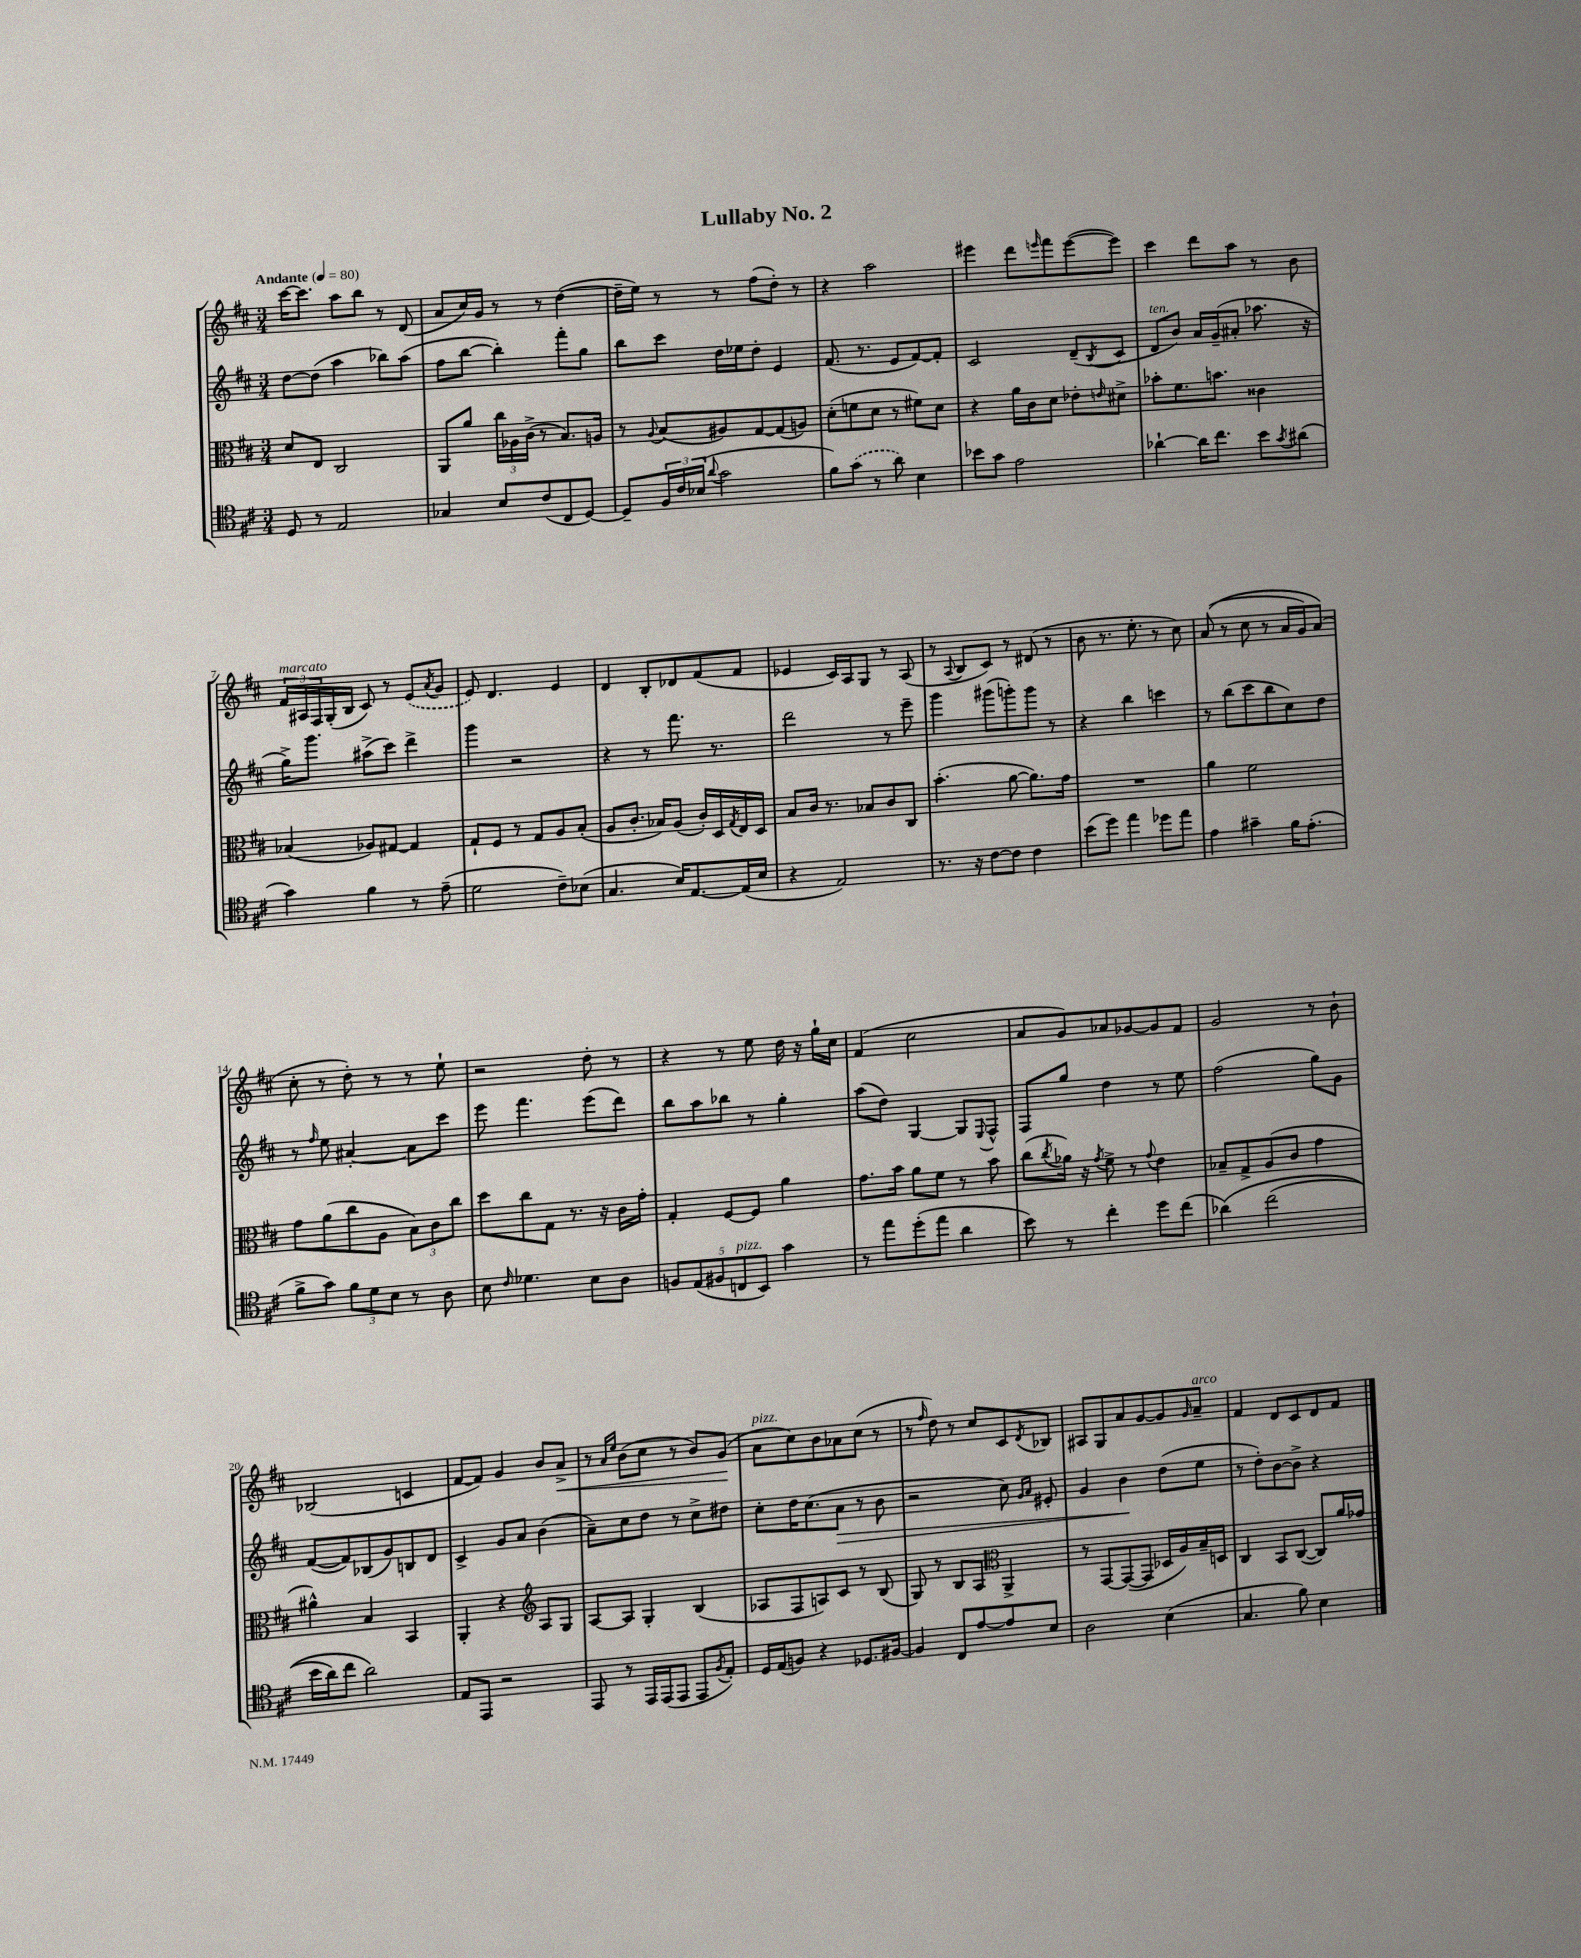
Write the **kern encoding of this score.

**kern	**kern	**kern	**kern
*staff4	*staff3	*staff2	*staff1
*clefC4	*clefC3	*clefG2	*clefG2
*k[f#c#]	*k[f#c#]	*k[f#c#]	*k[f#c#]
*M3/4	*M3/4	*M3/4	*M3/4
*MM80	*MM80	*MM80	*MM80
8D	8d	[8dd	[16ccc#
.	.	.	8.ccc#]
8r	8E	(8dd]	.
2E	2C#	4aa	8aa
.	.	.	8bb
.	.	8bb-)	8r
.	.	(8aa	(8d
=	=	=	=
4G-	8AA	8ff#	8a
.	8a	[8bb	16cc#)
.	.	.	16g
8B	24cc#	4bb'])	8r
.	24A-	.	.
.	(24c#^	.	.
(8c#	8r	.	8r
8C#	8.B)	8fff#'	([4dd
[8D)	.	8gg	.
.	16A	.	.
=	=	=	=
8D~]	8r	8bb	16dd~]
.	.	.	16ee)
.	8qqA	.	.
24F#	(8B	8ccc#	8r
24c#	.	.	.
(24B-	.	.	.
8qqa	.	.	.
2g	8A#)	16dd	8r
.	.	16ee-	.
.	[8G	8dd'	(8ff#
.	(8G]	4e	8dd')
.	8A)	.	8r
=	=	=	=
8f#)	(8d'	(8.f#	4r
(8g	8f	.	.
.	.	8.r	.
8r	8d	.	2aa
8a)	8r	8e	.
4B	8f#)	[8f#)	.
.	8d	8f#']	.
=	=	=	=
8b-	4r	2c#	4eee#
8g	.	.	.
2e	16a	.	8ddd
.	16c#	.	.
.	.	.	16qqeee
.	8d	.	8fff#
.	8e-'	(8d~	([8eee
.	16qqe	8qB	.
.	8d#^	8c#	8eee])
=	=	=	=
[4a-`	8b-'	8d	4ccc#
.	8.f#	8b)	.
16a-]	.	16a	8ddd
8.cc#	8.b	(16g~	.
.	.	8a#'	8aa
8b	4c##	8.aa-	8r
8qg	.	.	.
(8a#	.	.	8b
.	.	16r	.
=	=	=	=
4g)	(4B-	16gg^)	24f#
.	.	.	24A#
.	.	8.ggg	.
.	.	.	24F#
.	.	.	(16G'
.	.	.	16B
4f#	8A-)	(8aa#^	8c#)
.	[8G#	8ccc#)	8r
8r	4G#]	4ddd^	(8e
.	.	.	8qa
(8e~	.	.	8g
=	=	=	=
2d	8G`	4ggg	8e)
.	8F#	.	4.d
.	8r	2r	.
.	8G	.	.
8c#~)	8A	.	4e
(8B-	(8B'	.	.
=	=	=	=
4.G	8A	4r	4d
.	8.c#'	.	.
.	.	8r	8B'
.	16B-)	.	.
16B)	(8A	8.fff#	8d-
[8.E	.	.	.
.	16c#')	.	(8f#
.	16D	8.r	.
.	8qG	.	.
(16E]	16E	.	8f#
16B	16D	.	.
=	=	=	=
4r	8B	2ddd	4e-
.	16c#	.	.
.	8.r	.	.
2E)	.	.	16c#)
.	.	.	16A
.	8B-	.	8G
.	8c#	8r	8r
.	8C#	8eee~	(8A
=	=	=	=
8.r	(4.b'	4ggg	8r
.	.	.	8qqA
.	.	.	8B
16r	.	.	.
[8c#	.	(8ggg#	8c#)
8c#]	[8a	8ggg')	8r
4c#	8.a])	8ggg	(8d#
.	.	8r	8r
.	16g	.	.
=	=	=	=
(8b	2.r	4r	8b
8dd)	.	.	8.r
4ee	.	4bb	.
.	.	.	8.ee'
8dd-	.	4ccc	8r
8ee	.	.	8cc#)
=	=	=	=
4e	4a	8r	&((8a
.	.	(8bb	8r
4g#~	2f#	8ccc#	8cc#
.	.	8bb	8r
16f#	.	8cc#)	16a
(8.e'	.	.	16g)
.	.	8dd	(8a&)
=	=	=	=
8f#^	8g	8r	8cc#'
.	.	16qqff#	.
8g)	(8a	8ee	8r
12f#	8cc#	[4a#'	8dd')
12d	.	.	.
.	8A	.	8r
12B	.	.	.
8r	12B)	8a#]	8r
.	12c#	.	.
8A	.	8ccc#	8ee`
.	12cc#	.	.
=	=	=	=
8B	8dd	8eee	2r
16qqc#	.	.	.
4.d-	8cc#	4.fff#	.
.	8G	.	.
.	8.r	.	.
8B	.	(8eee	8dd'
.	16r	.	.
8A	16c#	8ddd)	8r
.	16g'	.	.
=	=	=	=
10F	4G'	8bb	4r
(10E	.	.	.
.	.	8aa	.
10F#	.	.	.
.	[8F#	8bb-	8r
10C	.	.	.
.	8F#]	8r	8ee
10BB)	.	.	.
4g	4a	4gg'	16dd
.	.	.	16r
.	.	.	16gg`
.	.	.	16cc#
=	=	=	=
8r	8.g	(8aa	(4f#
8ee	.	8dd)	.
.	16b	.	.
(8dd'	8a	[4G	2cc#
8ee	8f#	.	.
4a	8r	8G]	.
.	.	8qqE	.
.	8b	8F#^^	.
=	=	=	=
8b)	(8cc#	8F#	8a
.	8qcc#	.	.
8r	16a-)	8gg	8g)
.	16r	.	.
.	8qg	.	.
4cc#'	8f#^	4dd	8a-
.	8r	.	[8g-
.	8qqg	.	.
8dd	4e	8r	8g-]
(8cc#	.	8ee	8f#
=	=	=	=
&(4a-)	8B-~	(2ff#	2g
.	8G^	.	.
(2cc#	(8A	.	.
.	8c#	.	.
.	4g	8gg)	8r
.	.	8g	8b`
=	=	=	=
16b	4a#^^)	([8f#	(2B-
16a)	.	.	.
8cc#	.	8f#])	.
2a&)	4B	(8B-	.
.	.	8g)	.
.	4BB	8B	4c
.	.	8d	.
=	=	=	=
8E	4AA'	4c#^	[8f#
8EE	.	.	8f#])
2r	4r	8g	4g
.	.	8a	.
*	*clefG2	*	*
.	8A	(4b	8b
.	8G	.	8a^
=	=	=	=
8EE	[8A	8a~)	8r
.	.	.	16qqa
.	.	.	16qqee
8r	8A]	8cc#	(8b
16EE	4G'	8dd	8cc#
(16EE	.	.	.
8EE	.	8r	8r
8EE	(4B	8cc#^	8b)
8qF#	.	.	.
8E')	.	8dd#	(8g
=	=	=	=
16D	8A-	8cc#'	8a
(16E	.	.	.
8F)	8F#	16dd	8cc#)
.	.	(8.cc#	.
4r	8A)	.	8b
.	8c#	8a	8a-
8.D-	8r	8r	(8cc#
.	(8B	8b	8r
[16F#	.	.	.
=	=	=	=
4F#]	8G)	2r	8r
.	.	.	16qqff#
.	8r	.	8dd)
8C#	8B	.	8r
[8e	8A	.	8cc#
*	*clefC3	*	*
8e]	4AA^	8cc#)	8c#
.	.	16qqg	.
.	.	16qqa	8qd
8B	.	8e#'	8B-
=	=	=	=
2A	8r	4g	8A#
.	[8GG	.	8G
.	(8GG_	4b	8a
.	8GG]	.	[8g
(4B	16D-	(8dd	8g]
.	16A)	.	.
.	.	.	16qqg
.	16B~	8ee	8a~
.	16D	.	.
=	=	=	=
4.G	4C#	8r	4f#
.	.	8dd')	.
.	8BB	[8b	8d
8f#)	([8C#	8b^]	8c#
4B	8C#])	4r	8d
.	16a	.	8f#
.	16g-	.	.
==	==	==	==
*-	*-	*-	*-
